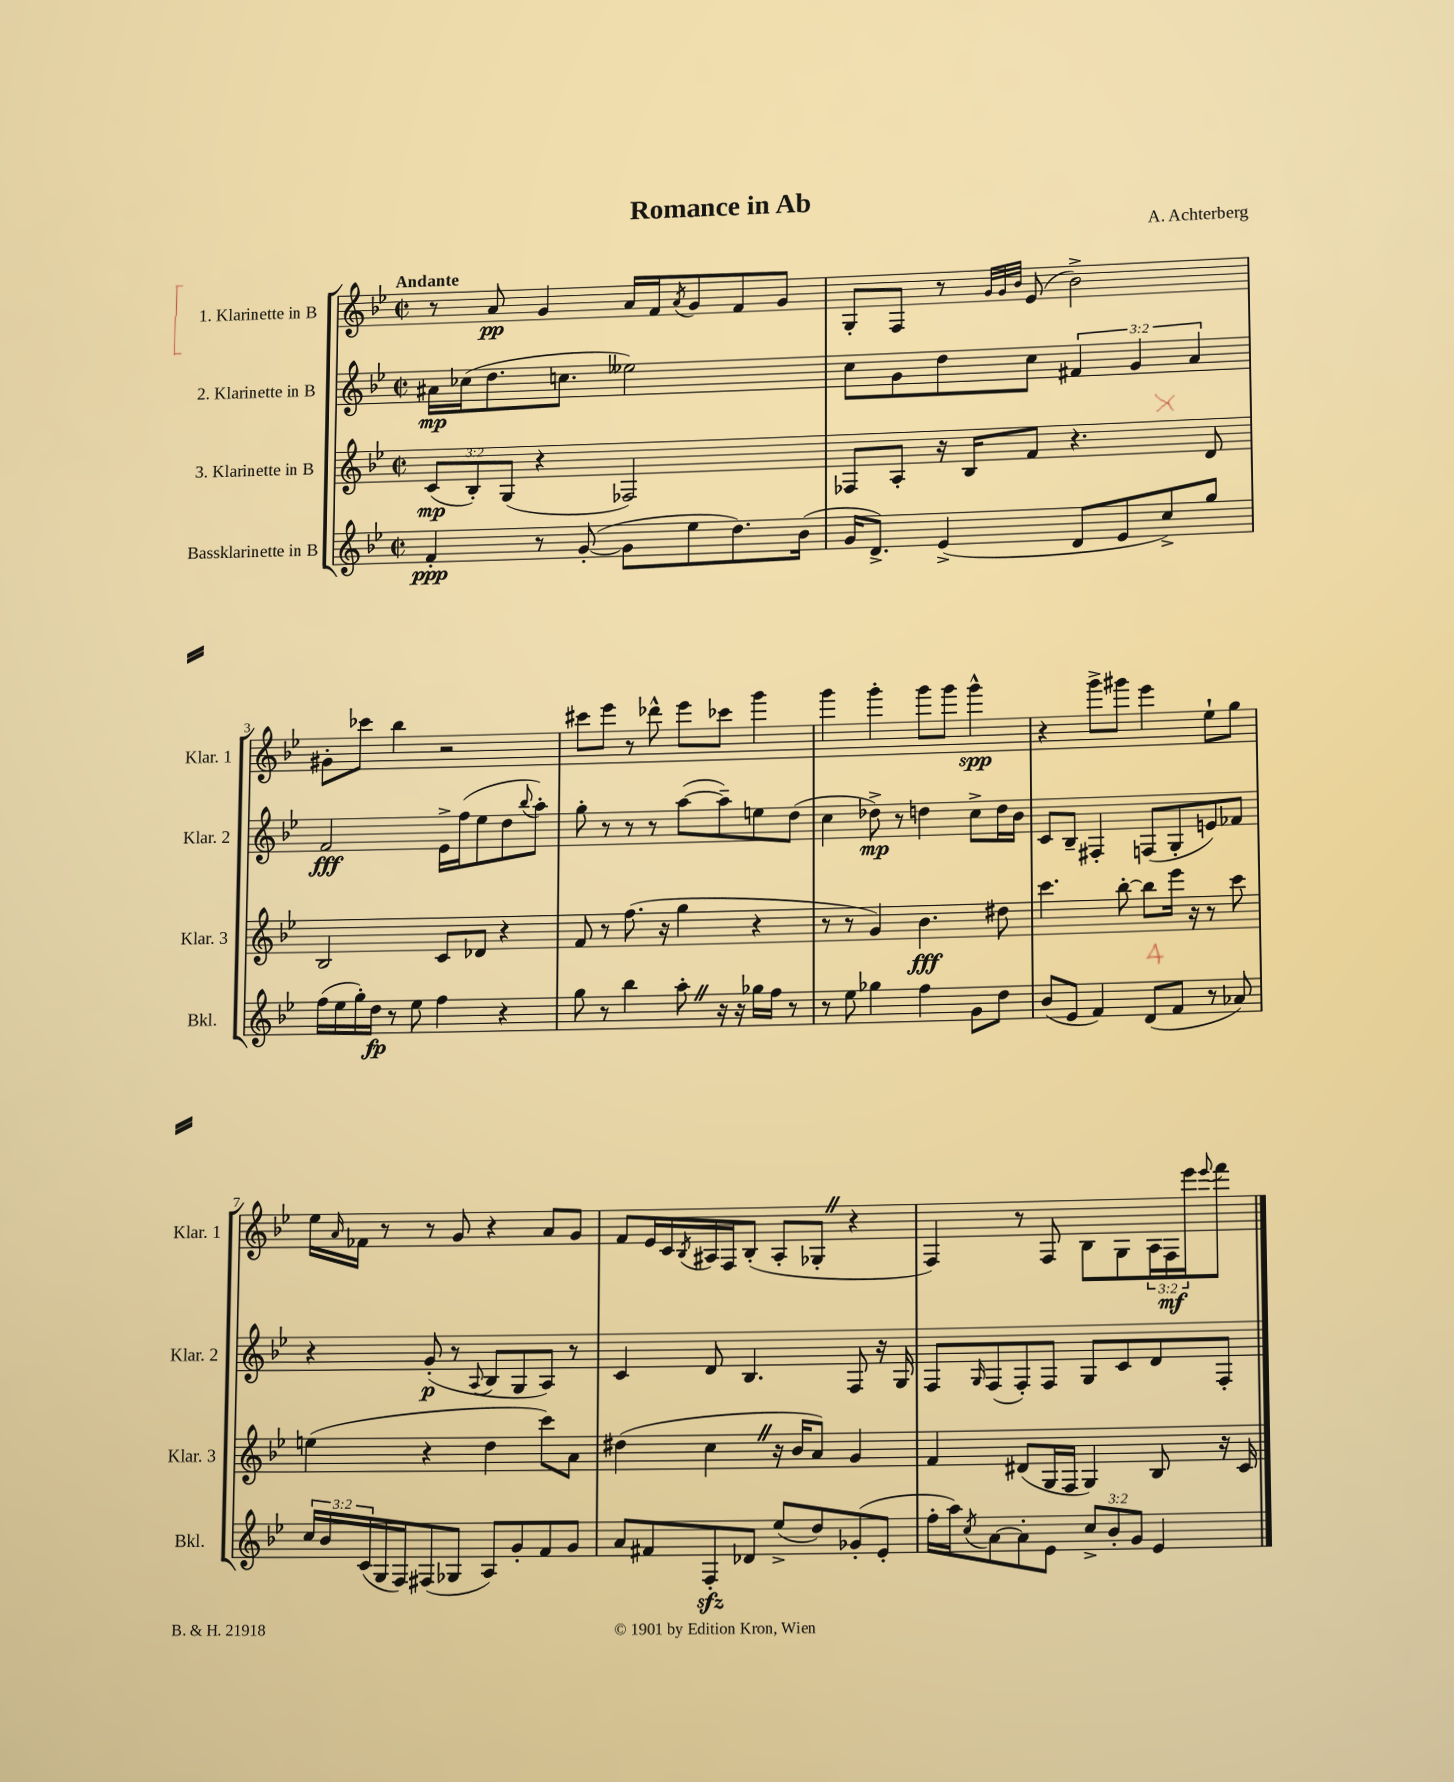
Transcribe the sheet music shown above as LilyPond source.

\header { title = "Romance in Ab" composer = "A. Achterberg" }
<<
\new StaffGroup <<
\new Staff = "s0" \with { instrumentName = "1. Klarinette in B" shortInstrumentName = "Klar. 1" } {
    \clef treble \key bes \major \defaultTimeSignature \time 2/2 \override Staff.TupletNumber.text = #tuplet-number::calc-fraction-text \tempo "Andante"
    r8 a'8\pp g'4 a'16 f'16 \acciaccatura { a'8 } g'8 f'8 g'8 |
    g8-. f8 r8 \grace { g'32 g'32 bes'32 } ees'8( bes'2->) |
    gis'8-. ces'''8 bes''4 r2 |
    cis'''8 ees'''8 r8 des'''8-^ ees'''8 ces'''8 g'''4 |
    g'''4 g'''4-. g'''8 g'''8 g'''4-^\spp |
    r4 g'''8-> gis'''8 ees'''4 ees''8-! g''8 |
    ees''16 \grace { a'16 } fes'16 r8 r8 g'8 r4 a'8 g'8 |
    f'8 ees'16 c'16 \acciaccatura { bes8 } ais16 f16 bes8-.( ais8-. ges8-. \once \override BreathingSign.text = \markup { \musicglyph "scripts.caesura.straight" } \breathe r4 |
    f4) r8 f8 bes8 g8 \tuplet 3/2 { a16 f16\mf ees'''16 } \appoggiatura { ees'''8 } f'''8 \bar "|." |
}
\new Staff = "s1" \with { instrumentName = "2. Klarinette in B" shortInstrumentName = "Klar. 2" } {
    \clef treble \key bes \major \defaultTimeSignature \time 2/2 \override Staff.TupletNumber.text = #tuplet-number::calc-fraction-text
    ais'16\mp ces''16( d''8. c''8. eeses''2) |
    c''8 g'8 d''8 c''8 \tuplet 3/2 { fis'4 g'4 a'4 } |
    f'2\fff ees'16-> f''16( ees''8 d''8 \appoggiatura { bes''8 } a''8-.) |
    g''8-. r8 r8 r8 a''8~( a''8--) e''8 d''8( |
    c''4 des''8->\mp) r8 d''4 c''8-> d''16 bes'16 |
    c'8 bes8-- fis4-. f8( g8-. e'8) fes'8 |
    r4 g'8-.\p( r8 \appoggiatura { a8 } bes8 g8 a8) r8 |
    c'4 d'8 bes4. f8 r16 g16 |
    f8 \grace { g16 } f8( f8-.) f8 g8 c'8 d'8 f8-. \bar "|." |
}
\new Staff = "s2" \with { instrumentName = "3. Klarinette in B" shortInstrumentName = "Klar. 3" } {
    \clef treble \key bes \major \defaultTimeSignature \time 2/2 \override Staff.TupletNumber.text = #tuplet-number::calc-fraction-text
    \tuplet 3/2 { c'8\mp( bes8-.) g8( } r4 fes2) |
    fes8 a8-. r16 bes16 f'8 r4. d'8 |
    bes2 c'8 des'8 r4 |
    f'8 r8 f''8.( r16 g''4 r4 |
    r8 r8 g'4) bes'4.\fff dis''8 |
    c'''4. bes''8~-. bes''8 ees'''16 r16 r8 c'''8 |
    e''4( r4 d''4 c'''8) a'8 |
    dis''4( c''4 \once \override BreathingSign.text = \markup { \musicglyph "scripts.caesura.straight" } \breathe r16 bes'16 a'8) g'4 |
    f'4 dis'8( g16 f16 g4) bes8 r16 c'16 \bar "|." |
}
\new Staff = "s3" \with { instrumentName = "Bassklarinette in B" shortInstrumentName = "Bkl." } {
    \clef treble \key bes \major \defaultTimeSignature \time 2/2 \override Staff.TupletNumber.text = #tuplet-number::calc-fraction-text
    f'4-.\ppp r8 g'8~-.( g'8 ees''8 d''8.) bes'16( |
    g'16 d'8.->) ees'4->( d'8 ees'8 c''8->) g''8 |
    f''16( ees''16 g''16-.) d''16\fp r8 ees''8 f''4 r4 |
    g''8 r8 bes''4 a''8-. \once \override BreathingSign.text = \markup { \musicglyph "scripts.caesura.straight" } \breathe r16 r16 ges''16 f''16 r8 |
    r8 ees''8 ges''4 f''4 g'8 d''8 |
    bes'8( ees'8 f'4) d'8( f'8 r8 aes'8) |
    \tuplet 3/2 { c''16 bes'16 c'16( } g16 f16) fis8( ges8 a8) g'8-. f'8 g'8 |
    a'8 fis'8 f8-.\sfz des'8 ees''8->( d''8) ges'8-.( ees'8-. |
    f''16-. a''16) \acciaccatura { c''8 } a'8~ a'8-. ees'8 \tuplet 3/2 { c''8-> bes'8-. g'8 } ees'4 \bar "|." |
}
>>
>>
